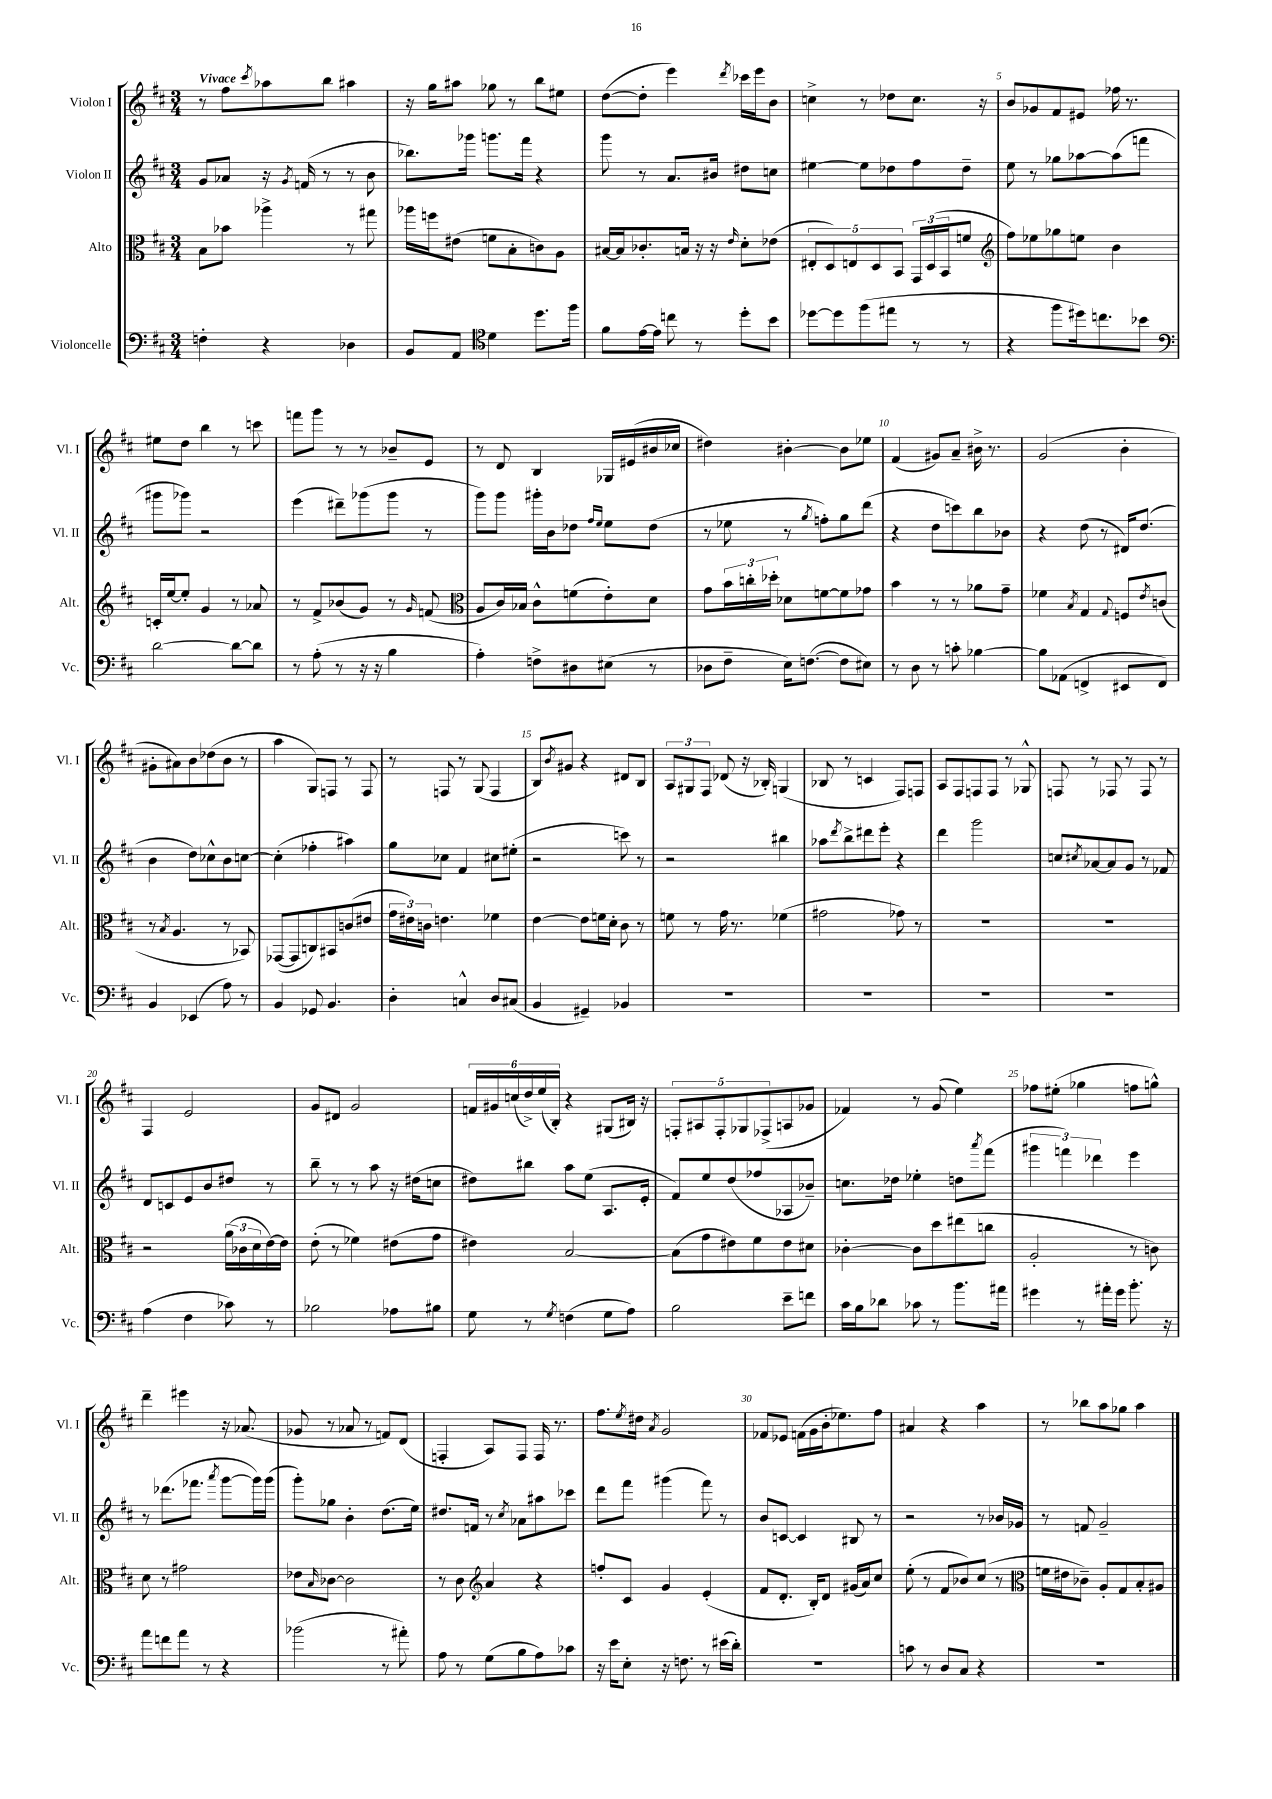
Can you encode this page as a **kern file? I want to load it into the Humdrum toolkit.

**kern	**kern	**kern	**kern
*part4	*part3	*part2	*part1
*staff4	*staff3	*staff2	*staff1
*I"Violoncelle	*I"Alto	*I"Violon II	*I"Violon I
*I'Vc.	*I'Alt.	*I'Vl. II	*I'Vl. I
*clefF4	*clefC3	*clefG2	*clefG2
*k[f#c#]	*k[f#c#]	*k[f#c#]	*k[f#c#]
*M3/4	*M3/4	*M3/4	*M3/4
=1	=1	=1	=1
!	!	!	!LO:TX:a:B:t=Vivace
4Fn'\	8B\L	8g/L	8r
.	8b-X\J	8a-X/J	8ff#\L
.	.	.	8qccc#/
4r	4aa-X^\	16r	8aa-X\
.	.	8qg/	.
.	.	(16fn/	.
.	.	8r	8bb\J
4D-X\	8r	8r	4aa#X\
.	8gg#X\	8b\	.
=2	=2	=2	=2
8BB/L	16aa-X\LL	8.bb-X\L)	16r
.	16ffn\J	.	16gg\KL
8AA/J	(8e#X\J	.	8aa#X\J
.	.	16ggg-X\Jk	.
*clefC4	*	*	*
4d\	8fn\L	8.gggn\L	8gg-X\
.	8B'\	.	8r
.	.	16fff#\Jk	.
8.dd\L	8cn\)	4r	8bb\L
.	8A\J	.	8ee#X\J
16ff#\Jk	.	.	.
=3	=3	=3	=3
8f#\L	[16B#X/LL	8ggg\	([8dd\L
.	16B#/J]	.	.
[16e\L	8.c-X'/	8r	8dd'\J]
16e\JJ]	.	.	.
8ccn\	.	8.a/L	4eee\)
.	16Bn/Jk	.	.
8r	16r	.	.
.	16r	16b#X/Jk	.
.	16qqe/	.	8qddd/
8dd'\L	8d'\L	8dd#X\L	16ccc-X\LL
.	.	.	16eee\J
8b\J	(8e-X\J	8ccn\J	8b\J
=4	=4	=4	=4
[8dd-X\L	10E#X'/L	[4ee#X\	4ccn^\
.	10D/)	.	.
8dd-\]	.	.	.
.	10En/	.	.
(8ff#\	.	8ee#\L]	8r
.	10D/	.	.
8ee#X\J	.	8dd-X\	8dd-X\L
.	10BB/J	.	.
8r	24GG/LL	8ff#\	8.cc\J
.	(24D/	.	.
.	24BB/J	.	.
8r	8fn/J	8dd-~\J	.
.	.	.	16r
=5	=5	=5	=5
*	*clefG2	*	*
4r	8ff#\L)	8ee\	8b/L
.	8ee-X\	8r	8g-X/
8ff#\L	8gg-X\	8gg-X\L	8f#/
16dd#X\k)	8een\J	[8aa-X\	8e#X/J
8.ccn\	.	.	.
.	4b\	(8aa-\]	16ff-X\
.	.	.	8.r
8b-X\J	.	8fffn\J	.
!!LO:LB:g=z
=6	=6	=6	=6
*clefF4	*	*	*
[2d\	16cn'/LL	8ggg#X\L	8ee#X\L
.	[16ee/J	.	.
.	8ee'/J]	8ggg-X\J)	8dd\J
.	4g/	2r	4bb\
8d\L_	8r	.	8r
8d\J]	8a-X/	.	8cccn\
=7	=7	=7	=7
8r	8r	(4eee\	8fffn\L
(8A'\	8f#^/L	.	8ggg\J
8r	(8b-X/	8ddd#X~\L)	8r
16r	8g/J)	(8ggg-X\	8r
16r	.	.	.
4B\	8r	8ggg-\J	8b-X~/L
.	16qqg/	.	.
.	(8fn/	8r	8e/J
=8	=8	=8	=8
*	*clefC3	*	*
4A'\)	8A/L	8ggg\L)	8r
.	16c#/L)	8ggg\J	8d/
.	16B-X/JJ	.	.
8Fn^\L	8c#^^\L	16ggg#X'\LL	4B/
.	.	16b\J	.
8D#X\	(8fn\	8dd-X\J	.
.	.	16qqff#/LL	.
.	.	16qqee/JJ	.
(8E#X\J	8e'\)	8ee\L	16G-X/LL
.	.	.	(16e#X/
8r	8d\J	(8dd-\J	16b#X/
.	.	.	16cc-X/JJ
=9	=9	=9	=9
8D-X\L	8g\L	8r	4dd#X\)
8F#~\J	24b\L	8ee-X\	.
.	24ccn'\	.	.
.	24dd-X'\JJ	.	.
16E\KL)	8d-X\L	8r	[4b#X'\
([8.Fn\J	.	.	.
.	.	8qgg/	.
.	[8fn\	8ffn'\L)	.
8F\L]	8f\]	8gg\	8b#\L]
8E#X\J)	8g-X\J	(8ddd\J	8ee-X\J
=10	=10	=10	=10
8r	4b\	4r	(4f#/
8D\	.	.	.
8r	8r	8dd\L	8g#X/L)
8cn'\	8r	8cccn\)	8a~/J
[4B-X\	8a-X\L	8bb\	16b#X^\
.	.	.	8.r
.	8g~\J	8b-X\J	.
=11	=11	=11	=11
8B-\L]	4f-X\	4r	(2g/
(8AA-X\J	.	.	.
.	8qB/	.	.
4FFn^/	4G/	(8dd\	.
.	.	8r	.
.	8qqG/	.	.
8EE#X/L	8Fn/L	16d#X/KL)	4b'\
.	.	(8.dd/J	.
.	8qe/	.	.
8FF/J)	(8cn/J	.	.
!!LO:LB:g=z
=12	=12	=12	=12
4BB/	8r	4b\	8g#X'\L
.	8qB/	.	.
.	4.A/	.	8a#X\)
(4EE-X/	.	8dd\L)	8b\
.	.	8cc-X^^\	(8dd-X\
8A\)	8r	8b\	8b\J
8r	8BB-X/)	[8ccn\J	8r
=13	=13	=13	=13
4BB/	([8GG-X/L	(4cc'\]	4aa\
.	8GG-/]	.	.
8GG-X/	8Cn/)	4ff-X'\	8G/L)
4.BB/	8BB#X/	.	8Fn/J
.	(8cn/	4aa#X\)	8r
.	8e#X/J	.	8F/
=14	=14	=14	=14
4D'\	24g\LL	8gg\L	8r
.	24e#X\)	.	.
.	24cn\JJ	.	.
.	4.en\	8cc-X\J	8Fn/
4Cn^^/	.	4f#/	8r
.	.	.	(8G/
8D/L	4f-X\	8cc#X\L	4F/
(8C#X/J	.	(8ee#X'\J	.
=15	=15	=15	=15
4BB/	[4e\	2r	8B/L)
.	.	.	8qb/
.	.	.	8g#X/J
4GG#X~/)	8e\L]	.	4r
.	16fn\L	.	.
.	16d'\JJ	.	.
4BB-X/	8c#\	8cccn\)	8d#X/L
.	8r	8r	8B/J
=16	=16	=16	=16
2.r	8fn\	2r	12A/L
.	.	.	12G#X/
.	8r	.	.
.	.	.	12F#/J
.	16g\	.	(8d-X/
.	8.r	.	.
.	.	.	16r
.	.	.	16B-X'/)
.	(4f-X\	4bb#X\	(4Gn/
=17	=17	=17	=17
2.r	2g#X\	8aa-X\L	8B-X/
.	.	8qddd/	.
.	.	8bb^\	8r
.	.	8ddd#X\	4cn/
.	.	8eee'\J	.
.	8g-X\)	4r	8F#/L)
.	8r	.	8Fn/J
=18	=18	=18	=18
2.r	2.r	4ddd\	8A/L
.	.	.	8F#/
.	.	2ggg\	8Fn/
.	.	.	8F/J
.	.	.	8r
.	.	.	8G-X^^/
=19	=19	=19	=19
2.r	2.r	8ccn/L	8Fn/
.	.	8qcc#X/	.
.	.	[8a-X/	8r
.	.	8a-/]	8F-X/
.	.	8g/J	8r
.	.	8r	8F-/
.	.	8f-X/	8r
!!LO:LB:g=z
=20	=20	=20	=20
(4A\	2r	8d/L	4F#/
.	.	8cn/	.
4F#\	.	8e/	2e/
.	.	8b/	.
8c-X\)	(24a\LL	8dd#X/J	.
.	24c-X\	.	.
.	24d\	.	.
8r	[16e\)	8r	.
.	16e\JJ]	.	.
=21	=21	=21	=21
2B-X\	(8e'\	8bb~\	8g/L
.	8r	8r	8d#X/J
.	4f-X\)	8r	2g/
.	.	8aa\	.
8A-X\L	(8e#X\L	16r	.
.	.	(16dd#X\KL	.
8B#X\J	8g\J	8ccn\J	.
=22	=22	=22	=22
8G\	4e#X\)	8dd#X\L)	24fn/LL
.	.	.	24g#X/
.	.	.	(24ccn/
8r	.	8bb#X\J	24dd^/)
.	.	.	(24ee/
.	.	.	24B'/JJ)
8qG/	.	.	.
(4Fn\	[2B/	8aa\L	4r
.	.	(8ee\J	.
8G\L	.	8.A/L	(8G#X/L
8A\J)	.	.	16B#X/Jk)
.	.	16e'/Jk	16r
=23	=23	=23	=23
2B\	(8B\L]	8f#/L)	10Fn'/L
.	.	.	10A#X/
.	8g\	8ee/	.
.	.	.	10F'/
.	8e#X\)	(8dd/	.
.	.	.	10G-X/
.	8f#\	8ff-X/	.
.	.	.	(10F-X^/
8e~\L	8e#\	8A-X/	8An/
8fn\J	8d#X\J	8b-X~/J)	8g-X/J
=24	=24	=24	=24
16c#\LL	[4c-X'\	8.ccn\L	4f-X/)
16B\J	.	.	.
8d-X\J	.	.	.
.	.	16dd-X\Jk	.
8c-X\	8c-\L]	4ee-X'\	8r
8r	8dd\	.	(8g/
8.b\L	(8ee#X\	8ddn\L	4ee\)
.	.	8qaaa/	.
.	8ccn\J	(8fff#\J	.
16a#X\Jk	.	.	.
=25	=25	=25	=25
4g#X\	2A'/	6ggg#X\	8ff-X\L
.	.	.	(8ee#X'\J
.	.	6fffn\)	.
8r	.	.	4gg-X\
.	.	6ddd-X\	.
16a#X'\LL	.	.	.
16g#\JJ	.	.	.
8.b'\	8r	4eee\	8ffn\L
.	8cn\)	.	8ggn^^\J)
16r	.	.	.
!!LO:LB:g=z
=26	=26	=26	=26
8a\L	8d\	8r	4ddd~\
8fn\	8r	(8.ddd-X\L	.
8a\J	2g#X\	.	4eee#X\
.	.	8.fff-X\J	.
8r	.	.	.
.	.	8qaaa/	.
4r	.	[8ggg\L	16r
.	.	.	(8.a-X/
.	.	16ggg\L])	.
.	.	(16ggg\JJ	.
=27	=27	=27	=27
(2b-X\	8e-X\L	8ggg'\L)	8g-X/
.	16qqB/	.	.
.	[8c-X\J	8gg-X\J	8r
.	2c-\]	4b'\	8a-X/
.	.	.	8r
8r	.	(8.dd\L	8fn/L)
8a#X'\)	.	.	(8d/J
.	.	16ee\Jk)	.
=28	=28	=28	=28
8A\	8r	8.dd#X/L	4Fn'/
8r	8c#\	.	.
.	.	16fn/Jk	.
*	*clefG2	*	*
(8G\L	4a/	8r	8A/L)
.	.	8qcc#/	.
8B\	.	8a-X\L	8F/J
8A\)	4r	8aa#X\	16F/
.	.	.	8.r
8c-X\J	.	8ccc-X\J	.
=29	=29	=29	=29
16r	8ffn'/L	8ddd\L	8.ff#\L
16e\KL	.	.	.
8E'\J	8c#/J	8fff#\J	.
.	.	.	8qee/
.	.	.	16dd#X\Jk
.	.	.	8qa/
16r	4g/	(4ggg#X\	2g/
8.Fn\	.	.	.
8r	(4e'/	8fff#\)	.
(16e#X\LL	.	8r	.
16d'\JJ)	.	.	.
=30	=30	=30	=30
2.r	8f#/L	8b/L	8f-X/L
.	8.d'/J	[8cn/J	8e-X/J
.	.	4c/]	(16fn\LL
.	16B'/KL)	.	16g\
.	8d/J	.	16b'\J
.	.	.	8.ee-X\)
.	(16g#X/LL	8B#X/	.
.	16a/J)	.	.
.	8cc#/J	8r	8ff#\J
=31	=31	=31	=31
8cn\	(8ee'\	2r	4a#X/
8r	8r	.	.
8D/L	8f#/L	.	4r
8C#/J	8b-X/)	.	.
4r	(8cc#/J	8r	4aa\
.	8r	16b-X/LL	.
.	.	16g-X/JJ	.
=32	=32	=32	=32
*	*clefC3	*	*
2.r	16fn\LL	8r	8r
.	16e#X\J	.	.
.	8c-X~\J)	8fn/	8bb-X\L
.	8A'/L	2g~/	8aa\
.	8G/	.	8gg-X\J
.	8B'/	.	4aa\
.	8A#X/J	.	.
==	==	==	==
*-	*-	*-	*-
